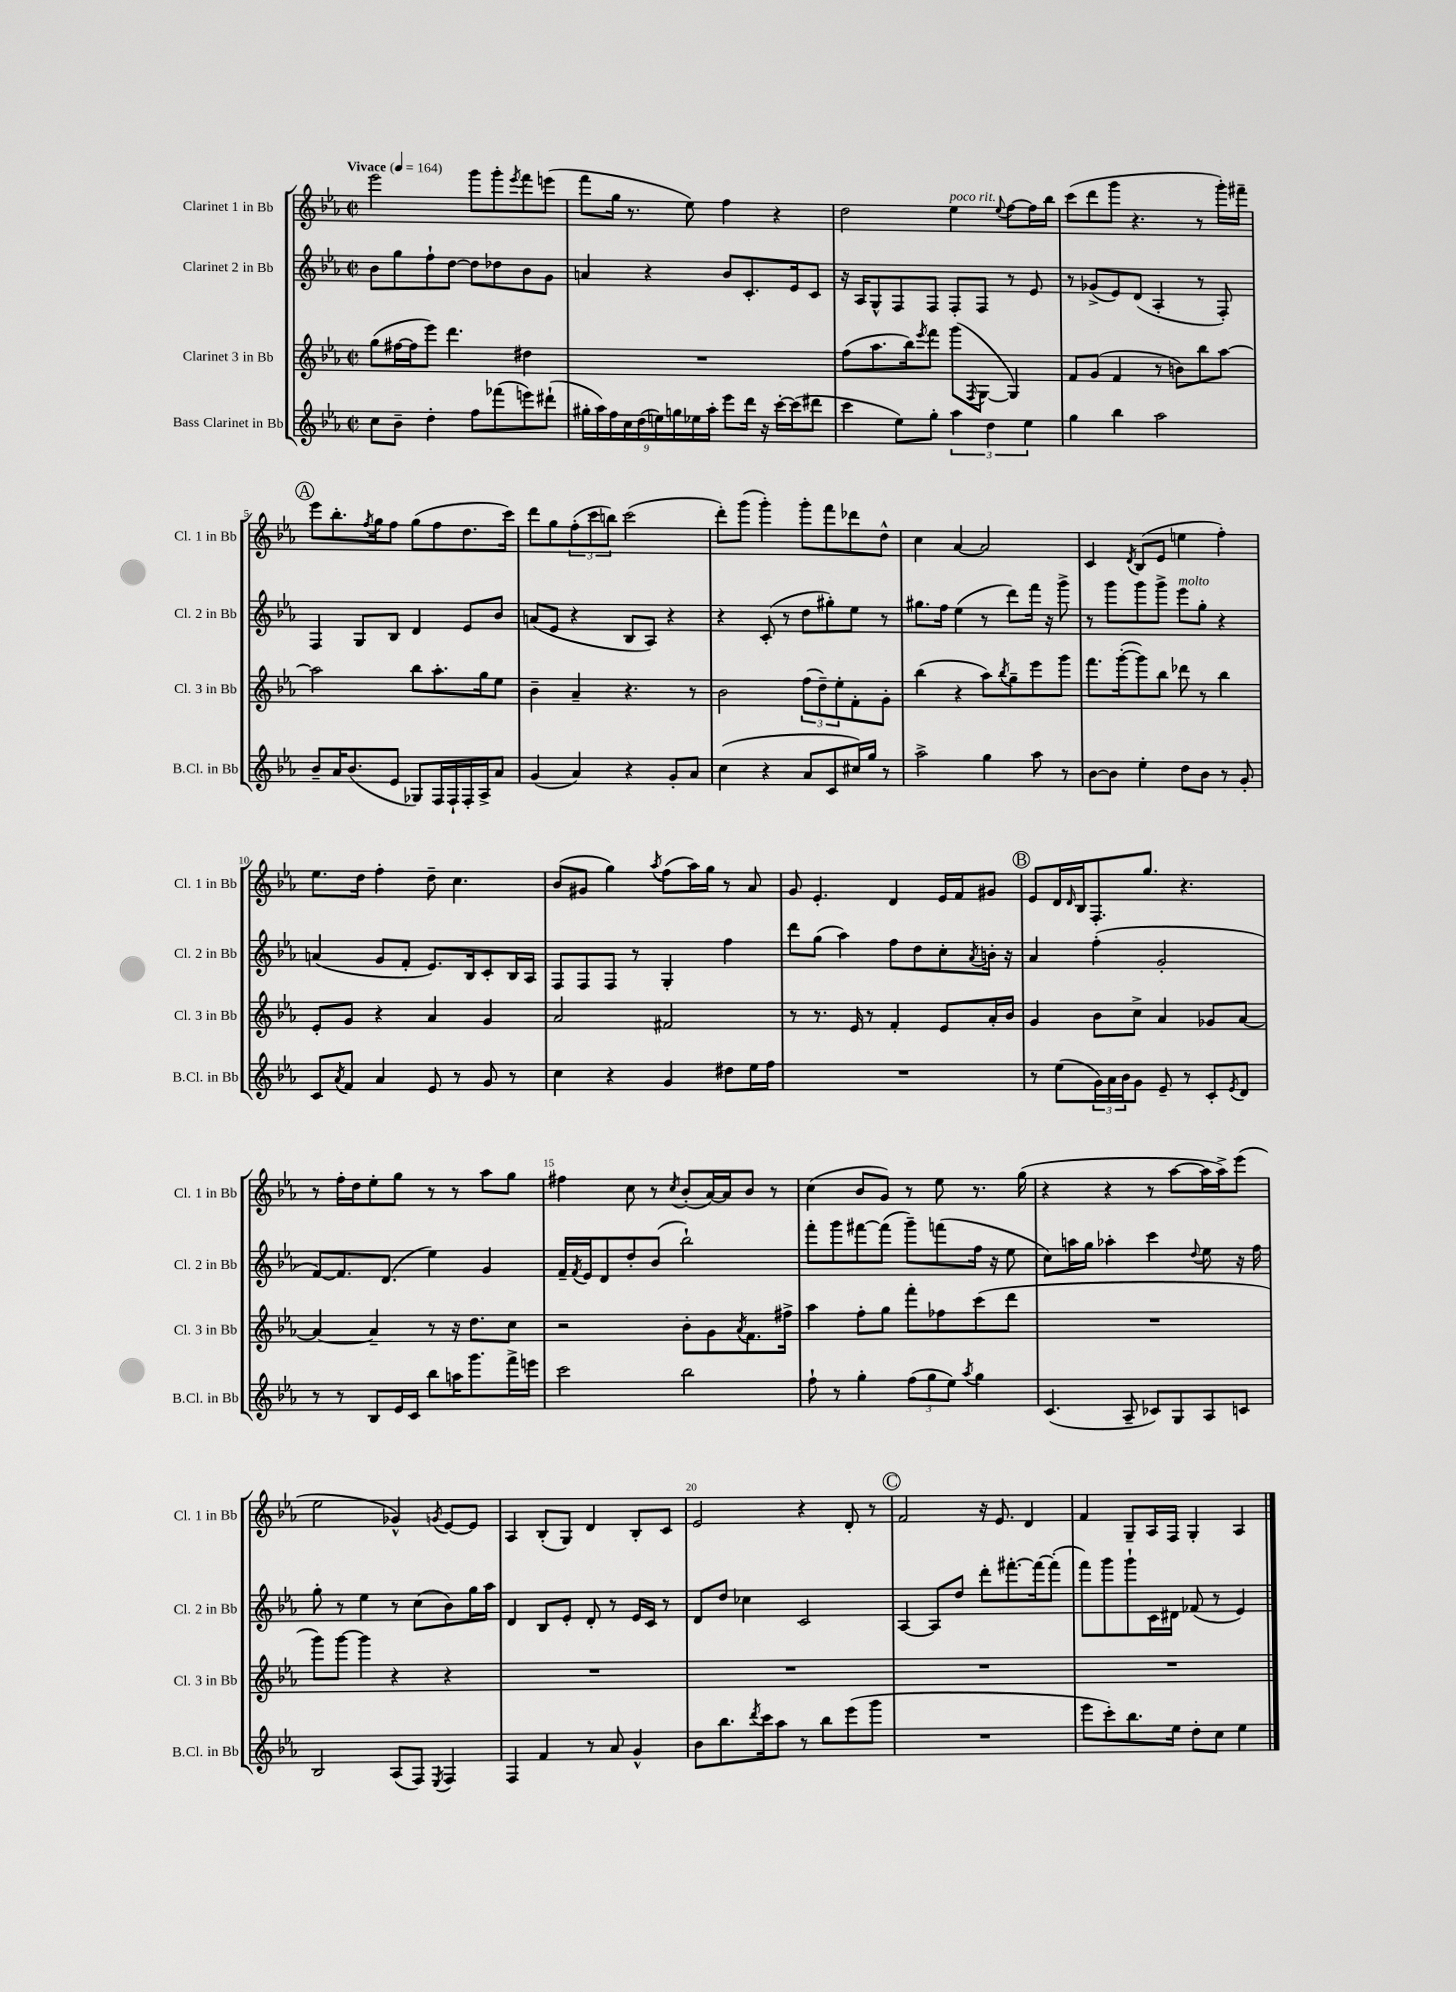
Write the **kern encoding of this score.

**kern	**kern	**kern	**kern
*part4	*part3	*part2	*part1
*staff4	*staff3	*staff2	*staff1
*I"Bass Clarinet in Bb	*I"Clarinet 3 in Bb	*I"Clarinet 2 in Bb	*I"Clarinet 1 in Bb
*I'B.Cl. in Bb	*I'Cl. 3 in Bb	*I'Cl. 2 in Bb	*I'Cl. 1 in Bb
*clefG2	*clefG2	*clefG2	*clefG2
*k[b-e-a-]	*k[b-e-a-]	*k[b-e-a-]	*k[b-e-a-]
*M2/2	*M2/2	*M2/2	*M2/2
*met(c|)	*met(c|)	*met(c|)	*met(c|)
*MM164	*MM164	*MM164	*MM164
=1	=1	=1	=1
!	!	!	!LO:TX:a:B:t=Vivace
8cc\L	(8gg\L	8b-\L	2eee-\
8b-~\J	[16ff#X\L	8gg\	.
.	16ff#\J]	.	.
4dd'\	8eee-\J)	8ff`\	.
.	4.ddd\	[8dd\J	.
8ff\L	.	8dd\L]	8ggg\L
(8fff-X\	.	8dd-X\	8ggg'\
.	.	.	8qeee-/
8eeen\)	4dd#X\	8b-\	8fff\
(8ddd#X`\J	.	8g\J	(8eeen\J
=2	=2	=2	=2
18gg#X'\LL	1r	4an/	8fff\L
18aa-\)	.	.	.
18ff\	.	.	.
.	.	.	16gg\Jk
18cc\	.	.	.
.	.	.	8.r
(18dd\	.	.	.
.	.	4r	.
18een\)	.	.	.
18ggn\	.	.	.
.	.	.	8ee-\)
18ee-X\	.	.	.
18aa-'\JJ	.	.	.
8eee-\L	.	8b-/L	4ff\
16ddd\Jk	.	8.c'/	.
16r	.	.	.
[16ccc'\LL	.	.	4r
(16ccc\J]	.	16e-/k	.
8ddd#X\J	.	8c/J	.
=3	=3	=3	=3
4ccc\	(8ff\L	16r	2dd\
.	.	16A-/KL	.
.	8.aa-\	8G^^/	.
8ee-\L)	.	8F/	.
.	16bb-\k)	.	.
.	8qeee-/	.	.
8gg'\J	8fff\J	8F/J	.
!	!	!	!LO:TX:a:i:t=poco rit.
6aa-\	(8ggg\L	8F'/L	4ee-\
.	8qF/	.	.
.	[8G\J	8F/J	.
6dd\	.	.	.
.	.	.	8qqee-/
.	4G/])	8r	[8ff\L
6ee-\	.	.	.
.	.	8e-/	16ff\L]
.	.	.	16bb-\JJ
=4	=4	=4	=4
4gg\	8f/L	8r	(8ccc\L
.	(8g/J	(8g-X^/L	8ddd\
4bb-\	4f/	8e-/)	8ggg\J
.	.	(8d/J	4.r
2aa-\	8r	4A-'/	.
.	8bn\L)	.	.
.	8bb-\	8r	8r
.	[8aa-\J	8F'/)	16ggg'\LL)
.	.	.	16fff#X~\JJ
!!LO:LB:g=z
!!LO:REH:place=s1:t=A
=5	=5	=5	=5
8b-~/L	2aa-\]	4F/	8eee-\L
16a-/K	.	.	8.bb-'\
(8.b-/	.	.	.
.	.	8G/L	.
.	.	.	8qff/
.	.	.	16gg\k
8e-/J	.	8B-/J	8ff\J
8G-X/L)	8bb-\L	4d/	(8gg\L
16F/L	8.aa-'\	.	8ff\
16F`/	.	.	.
16F'/	.	8e-/L	8.dd\
16A-^/J	16gg\k	.	.
8a-/J	8ee-\J	8b-/J	.
.	.	.	16ccc\Jk)
=6	=6	=6	=6
(4g/	4b-~\	(8an/L	8ddd\L
.	.	8e-/J	8gg\
4a-/)	4a-~/	4r	(12ff'\
.	.	.	12ccc\
.	.	.	12bbn\J)
4r	4.r	8B-/L	(2ccc\
.	.	8A-/J)	.
8g'/L	.	4r	.
8a-/J	8r	.	.
=7	=7	=7	=7
(4cc\	2b-\	4r	8ddd'\L)
.	.	.	(8ggg\J
4r	.	(8c'/	4ggg'\)
.	.	8r	.
8a-/L	(12ff\L	8dd\L	8ggg'\L
.	12dd~\)	.	.
8c/	.	8gg#X'\)	8fff\
.	12ee-'\	.	.
16cc#X/L)	8f'\	8ee-\J	8ddd-X\
16gg/JJ	.	.	.
8r	8g'\J	8r	8dd^^\J
=8	=8	=8	=8
2aa-^\	(4bb-\	8.gg#X\L	4cc\
.	.	16ff\Jk	.
.	4r	(4ee-\	[4a-/
4gg\	8aa-\L)	8r	2a-/]
.	8qbb-/	.	.
.	8gg~\	8ddd\L)	.
8aa-\	8eee-\	16fff\Jk	.
.	.	16r	.
8r	8ggg\J	8ggg^\	.
=9	=9	=9	=9
[8b-\L	8.fff\L	8r	4c/
8b-\J]	.	8ggg\L	.
.	([16ggg'\k	.	.
.	.	.	8qd/
4ee-'\	8ggg\])	8ggg\	(8B-/L
.	8bb-\J	8ggg^\J	8e-/J
!	!	!LO:TX:a:i:t=molto	!
8dd\L	8ddd-X\	8eee-\L	4een\
8b-\J	8r	8gg'\J	.
8r	4bb-\	4r	4ff'\)
8g'/	.	.	.
!!LO:LB:g=z
=10	=10	=10	=10
8c/L	8e-'/L	(4an/	8.ee-\L
8qa-/	.	.	.
8f/J	8g/J	.	.
.	.	.	16dd\Jk
4a-/	4r	8g/L	4ff'\
.	.	8f'/J	.
8e-/	4a-/	8.e-/L)	8dd~\
8r	.	.	4.cc\
.	.	16B-/k	.
8g/	4g/	8c'/	.
8r	.	16B-/L	.
.	.	16A-/JJ	.
=11	=11	=11	=11
4cc\	2a-/	8F/L	(8b-/L
.	.	8F/	8g#X/J
4r	.	8F/J	4gg\)
.	.	8r	.
.	.	.	8qaa-/
4g/	2f#X/	4G'/	(8ff\L
.	.	.	16aa-\L)
.	.	.	16gg\JJ
8dd#X\L	.	4ff\	8r
16ee-\L	.	.	8a-/
16ff\JJ	.	.	.
=12	=12	=12	=12
1r	8r	8ddd\L	8g/
.	8.r	(8gg\J	4.e-'/
.	.	4aa-\)	.
.	16e-/	.	.
.	8r	.	.
.	4f'/	8ff\L	4d/
.	.	8dd\	.
.	8e-/L	8cc'\	16e-/LL
.	.	.	16f/J
.	.	8qa-/	.
.	16a-'/L	16bn'\Jk	8g#X/J
.	16b-/JJ	16r	.
!!LO:REH:place=s1:t=B
=13	=13	=13	=13
8r	4g/	4a-/	8e-/L
(8ee-\L	.	.	16d/L
.	.	.	16qqd/
.	.	.	16B-/J
24g\L)	8b-\L	(4ff'\	8.F'/
24a-\	.	.	.
24b-\J	.	.	.
8g\J	8cc^\J	.	.
.	.	.	8.gg/J
8e-~/	4a-/	2g'/	.
8r	.	.	4.r
8c'/L	8g-X/L	.	.
8qe-/	.	.	.
8d/J	[8a-/J	.	.
!!LO:LB:g=z
=14	=14	=14	=14
8r	4a-/_	[8f/L)	8r
8r	.	8.f/]	16ff'\LL
.	.	.	16dd\J
8B-/L	4a-~/]	.	8ee-'\
.	.	(8.d/J	.
16e-/L	.	.	8gg\J
16c/JJ	.	.	.
8bb-\L	8r	4ee-\)	8r
16aan\K	16r	.	8r
8.ggg\	8.dd\L	.	.
.	.	4g/	8aa-\L
16fff^\L	8cc\J	.	8gg\J
16eeen\JJ	.	.	.
=15	=15	=15	=15
2ccc\	2r	16f~/LL	4ff#X\
.	.	8qf/	.
.	.	16e-/J	.
.	.	8d/	.
.	.	8dd'/	8cc\
.	.	(8b-/J	8r
.	.	.	8qcc/
2bb-\	8b-'\L	2bb-`\)	(8b-'/L
.	8g\	.	[16a-/L)
.	.	.	16a-/J]
.	8qa-/	.	.
.	8.f\	.	8b-/J
.	.	.	8r
.	16ff#X^\Jk	.	.
=16	=16	=16	=16
8ff`\	4aa-\	8fff'\L	(4cc\
8r	.	8ggg\	.
4gg'\	8ff'\L	[8fff#X\	8b-/L
.	8gg\J	(8fff#\J]	8g/J)
(12ff\L	8fff'\L	8ggg~\L)	8r
12gg\	.	.	.
.	8ff-X\	(8fffn\	8ee-\
12ee-\J)	.	.	.
8qaa-/	.	.	.
4gg\	(8ccc\	16ff\Jk	8.r
.	.	16r	.
.	8ddd\J	8ee-\	.
.	.	.	(16gg\
=17	=17	=17	=17
(4.c/	1r	8cc\L)	4r
.	.	16aan\L	.
.	.	16gg\JJ	.
.	.	4aa-X'\	4r
8A-~/	.	.	.
8c-X/L)	.	4ccc\	8r
8G/	.	.	[8aa-\L
.	.	8qqdd/	.
8A-/	.	8ee-\	16aa-\L]
.	.	.	16aa-^\J)
8cn/J	.	16r	(8eee-\J
.	.	16ff\	.
!!LO:LB:g=z
=18	=18	=18	=18
2B-/	8ggg\L)	8gg'\	2ee-\
.	[8ggg\J	8r	.
.	4ggg\]	4ee-\	.
(8A-/L	4r	8r	4g-X^^/)
8F/J)	.	(8cc\L	.
8qE-/	.	.	8qgn/
4F/	4r	8b-\)	[8e-/L
.	.	16gg\L	8e-/J]
.	.	16aa-\JJ	.
=19	=19	=19	=19
4F/	1r	4d/	4A-/
4f/	.	8B-/L	(8B-'/L
.	.	8e-'/J	8G/J)
8r	.	8d'/	4d/
8a-/	.	8r	.
4g^^/	.	16e-/LL	8B-'/L
.	.	16c/JJ	.
.	.	8r	8c/J
=20	=20	=20	=20
8b-\L	1r	8d/L	2e-/
8.bb-\	.	8dd/J	.
.	.	4cc-X\	.
8qddd/	.	.	.
16ccc\k	.	.	.
8aa-\J	.	.	.
8r	.	2c/	4r
8bb-\L	.	.	.
(8eee-\	.	.	8d'/
8ggg\J	.	.	8r
!!LO:REH:place=s1:t=C
=21	=21	=21	=21
1r	1r	[4A-/	2f/
.	.	8A-/L]	.
.	.	8dd/J	.
.	.	8ddd'\L	16r
.	.	.	8.e-/
.	.	[8.fff#X'\	.
.	.	.	4d/
.	.	16fff#\k_	.
.	.	(8fff#'\J]	.
=22	=22	=22	=22
8eee-\L	1r	8fff\L)	4f/
8ccc'\)	.	8ggg\	.
8.bb-\	.	8ggg`\	8G~/L
.	.	16c\L	16A-/L
16ee-\Jk	.	16d#X\JJ	16F/JJ
8dd'\L	.	(8f-X/	4G'/
8cc\J	.	8r	.
4ee-\	.	4e-/)	4A-/
==	==	==	==
*-	*-	*-	*-
